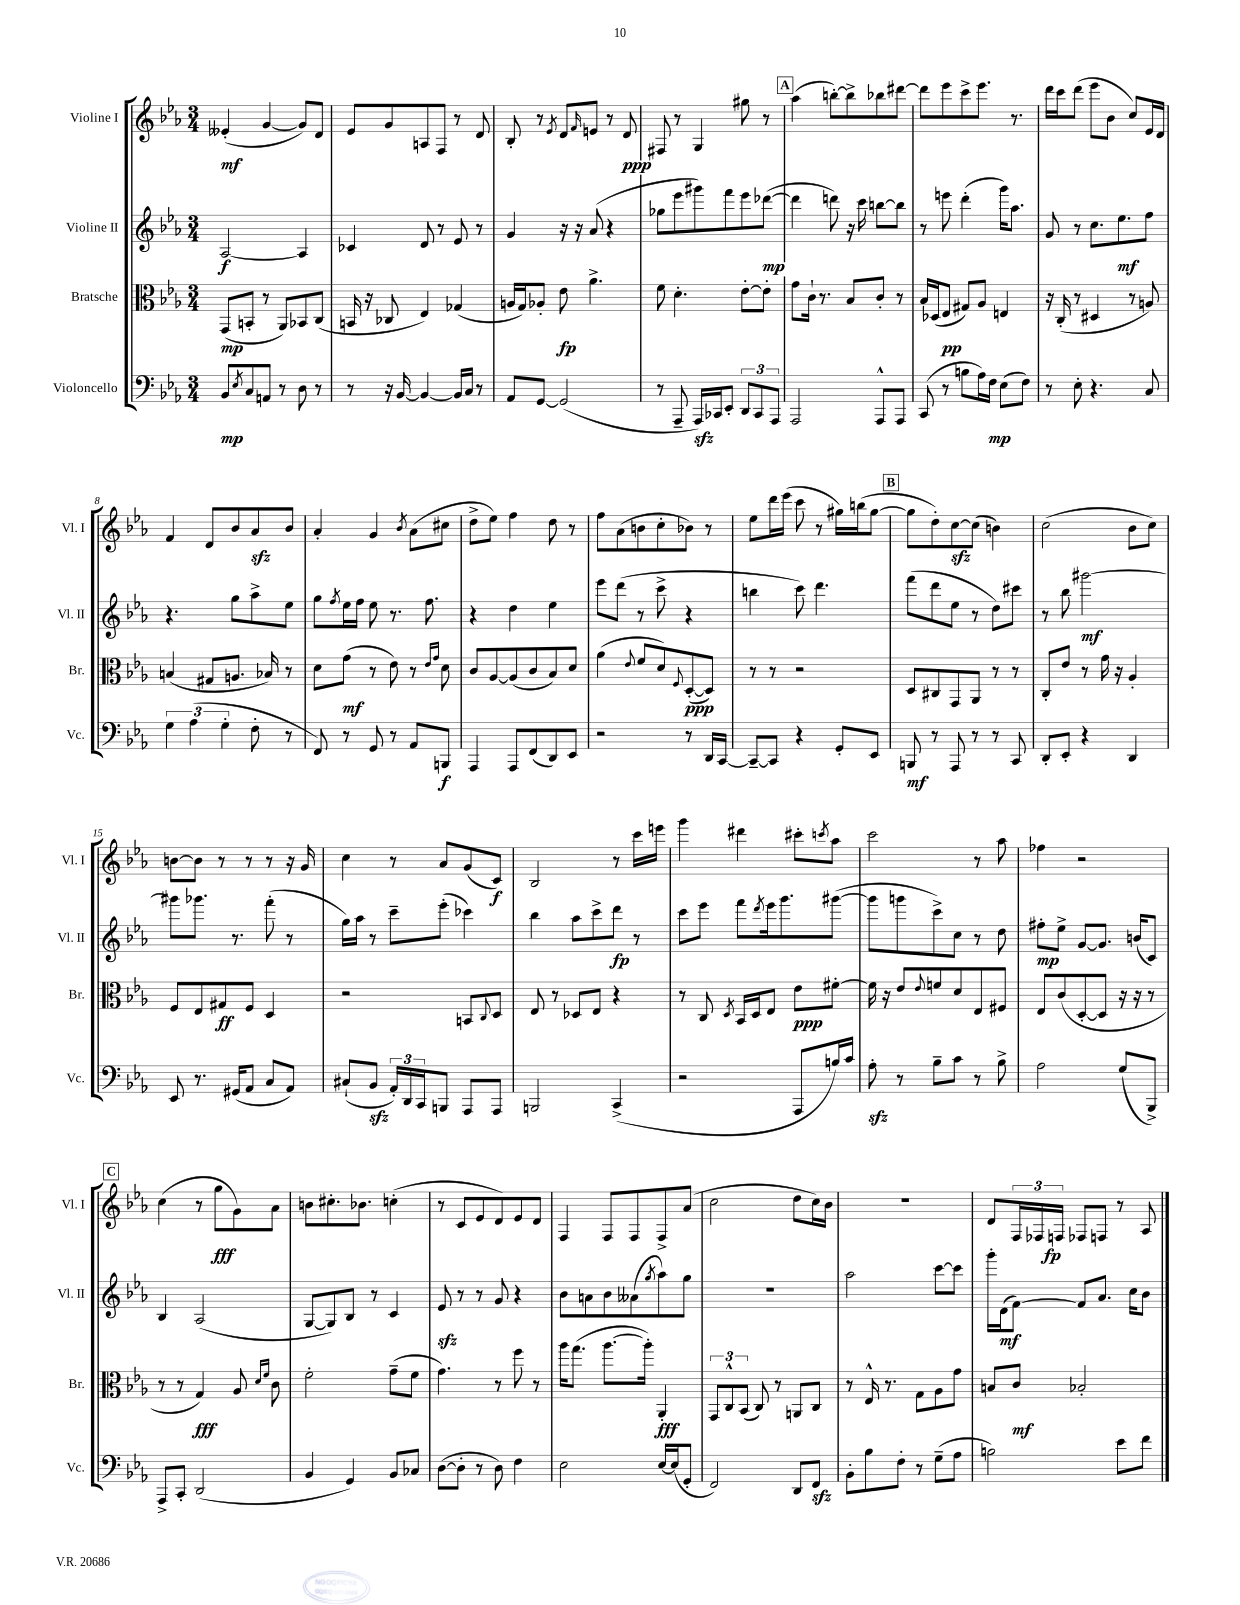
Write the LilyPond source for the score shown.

<<
\new StaffGroup <<
\new Staff = "s0" \with { instrumentName = "Violine I" shortInstrumentName = "Vl. I" } {
    \clef treble \key ees \major \numericTimeSignature \time 3/4
    eeses'4-.\mf( g'4~ g'8) d'8 |
    ees'8 g'8 a8 f8 r8 d'8 |
    bes8-. r8 \acciaccatura { ees'8 } d'8 \grace { f'16 } e'8 r8 d'8\ppp |
    fis8 r8 g4 gis''8 r8 |
    \mark \markup { \box "A" } aes''4( b''8~-.) b''8-> bes''8 dis'''8~ |
    dis'''8 ees'''8 c'''8-> ees'''8. r8. |
    d'''16 c'''16 d'''8( ees'''8 bes'8 c''8) ees'16 d'16 |
    f'4 d'8 bes'8 aes'8\sfz bes'8 |
    aes'4-. g'4 \acciaccatura { bes'8 } aes'8( cis''8 |
    d''8-> ees''8) f''4 d''8 r8 |
    f''8 aes'8( b'8 c''8-. bes'8) r8 |
    ees''8 d'''16 ees'''16( c'''8 r8 gis''16) b''16( gis''8~ |
    \mark \markup { \box "B" } gis''8 d''8-.) c''8~\sfz c''8( b'4) |
    c''2( bes'8 c''8) |
    b'8~ b'8 r8 r8 r8 r16 g'16 |
    c''4 r8 aes'8 g'8( c'8\f) |
    bes2 r8 c'''16 e'''16 |
    g'''4 dis'''4 cis'''8-. \acciaccatura { c'''8 } aes''8 |
    c'''2 r8 aes''8 |
    fes''4 r2 |
    \mark \markup { \box "C" } c''4( r8 g''8\fff g'8) aes'8 |
    b'8 cis''8.-. bes'8. c''4-.( |
    r8 c'8 ees'8 d'8) ees'8 d'8 |
    f4 f8 f8 f8-> aes'8( |
    c''2 d''8 c''16) bes'16 |
    R2. |
    d'8 \tuplet 3/2 { f16 fes16 f16\fp } fes8 f8 r8 aes8 \bar "|." |
}
\new Staff = "s1" \with { instrumentName = "Violine II" shortInstrumentName = "Vl. II" } {
    \clef treble \key ees \major \numericTimeSignature \time 3/4
    aes2~\f aes4 |
    ces'4 d'8 r8 ees'8 r8 |
    g'4 r16 r16 aes'8( r4 |
    ges''8 ees'''8 gis'''8) f'''8 ees'''8 des'''8~\mp( |
    \mark \markup { \box "A" } des'''4 d'''8) r16 c'''16 b''8~ b''8 |
    r8 e'''8 d'''4-.( g'''16) aes''8. |
    g'8 r8 c''8. ees''8.\mf f''8 |
    r4. g''8 aes''8-> ees''8 |
    g''8 \acciaccatura { f''8 } ees''16 f''16 ees''8 r8. f''8. |
    r4 d''4 ees''4 |
    ees'''8 d'''8( r8 c'''8-> r4 |
    b''4 c'''8) d'''4. |
    \mark \markup { \box "B" } f'''8( d'''8 ees''8 r8 d''8) cis'''8 |
    r8 bes''8 gis'''2~\mf |
    gis'''8 ges'''8. r8. f'''8-.( r8 |
    g''16) aes''16 r8 c'''8-- ees'''8-.( ces'''4) |
    bes''4 aes''8 c'''8-> d'''8\fp r8 |
    c'''8 ees'''8 f'''8 \acciaccatura { d'''8 } ees'''16 g'''8. gis'''8~( |
    gis'''8 g'''8 c'''8->) c''8 r8 d''8 |
    fis''8-.\mp ees''8-> g'8~ g'8. b'16( c'8) |
    \mark \markup { \box "C" } bes4 aes2( |
    g8~ g8) bes8 r8 c'4 |
    ees'8\sfz r8 r8 g'8 r4 |
    bes'8 a'8 bes'8 aeses'8( \acciaccatura { g''8 } aes''8) g''8 |
    R2. |
    aes''2 c'''8~ c'''8 |
    g'''16-. d'16\mf( f'8~) f'8 aes'8. c''16 bes'8 \bar "|." |
}
\new Staff = "s2" \with { instrumentName = "Bratsche" shortInstrumentName = "Br." } {
    \clef alto \key ees \major \numericTimeSignature \time 3/4
    g,8\mp( b,8-. r8 aes,8) bes,8 c8( |
    b,16 r16 ces8 ees4) ges4( |
    a16 g16) aes8-. ees'8\fp aes'4.-> |
    f'8 d'4.-. ees'8~-. ees'8-. |
    \mark \markup { \box "A" } g'8 c'16-! r8. bes8 c'8-. r8 |
    bes16 des16( ees8\pp gis8) aes8 e4 |
    r16 c16-.( r8 dis4 r8 a8) |
    b4( gis8 a8. bes16) r8 |
    d'8 g'8\mf( r8 ees'8) r8 \grace { ees'16 g'16 } d'8 |
    c'8 aes8~ aes8( c'8 bes8) d'8 |
    aes'4( \appoggiatura { ees'8 } f'8 d'8) \appoggiatura { f8 } d8~-.\ppp( d8) |
    r8 r8 r2 |
    \mark \markup { \box "B" } d8 cis8 g,8 aes,8 r8 r8 |
    c8-. ees'8 r8 g'16 r16 aes4-. |
    f8 ees8 gis8\ff f8 d4 |
    r2 b,8 \appoggiatura { c8 } d8 |
    ees8 r8 des8 ees8 r4 |
    r8 c8 \acciaccatura { d8 } bes,16 d16 ees8 ees'8\ppp fis'8~-. |
    fis'16 r16 ees'8 \appoggiatura { ees'8 } f'8 d'8 ees8 fis8 |
    ees8 c'8( d8~-. d8 r16 r16 r8 |
    \mark \markup { \box "C" } r8 r8 g4\fff) aes8 \grace { d'16 f'16 } c'8 |
    f'2-. g'8--( f'8 |
    g'4.) r8 f''8 r8 |
    aes''16 g''8.( aes''8.~ aes''16-.) aes,4-.\fff |
    \tuplet 3/2 { g,8 c8-^ bes,8( } c8) r8 a,8 c8 |
    r8 ees16-^ r8. g8 aes8 g'8 |
    b8 c'8\mf bes2-. \bar "|." |
}
\new Staff = "s3" \with { instrumentName = "Violoncello" shortInstrumentName = "Vc." } {
    \clef bass \key ees \major \numericTimeSignature \time 3/4
    bes,8\mp \acciaccatura { ees8 } c8 a,8 r8 d8 r8 |
    r8 r16 bes,16~ bes,4~ bes,16 c16 r8 |
    aes,8 g,8~ g,2( |
    r8 aes,,8-- aes,,16\sfz) ces,16 ees,8-. \tuplet 3/2 { d,8 ces,8 aes,,8 } |
    \mark \markup { \box "A" } aes,,2 aes,,8-^ aes,,8 |
    c,8( r8 b8 aes16) f16\mp ees8( f8) |
    r8 ees8-. r4. c8 |
    \tuplet 3/2 { g4 aes4( g4-. } f8-. r8 |
    f,8) r8 g,8 r8 aes,8 b,,8\f |
    aes,,4 aes,,8 f,8( d,8) ees,8 |
    r2 r8 d,16 c,16~ |
    c,8~-- c,8 r4 g,8-. ees,8 |
    \mark \markup { \box "B" } b,,8\mf r8 aes,,8 r8 r8 c,8 |
    d,8-. ees,8-. r4 d,4 |
    ees,8 r8. gis,16( aes,8 c8 aes,8) |
    cis8-!( bes,8\sfz \tuplet 3/2 { aes,16-.) d,16 c,16 } b,,8 aes,,8 aes,,8 |
    b,,2 c,4->( |
    r2 aes,,8 b16) c'16 |
    aes8-.\sfz r8 bes8-- c'8 r8 bes8-> |
    aes2 g8( bes,,8->) |
    \mark \markup { \box "C" } aes,,8-> c,8-. d,2( |
    bes,4 g,4) bes,8 ces8 |
    d8~( d8-. r8 d8) f4 |
    ees2 ees16~ ees16( g,8-. |
    f,2) d,8 f,8\sfz |
    bes,8-. bes8 f8-. r8 g8--( aes8 |
    b2) ees'8 f'8 \bar "|." |
}
>>
>>
